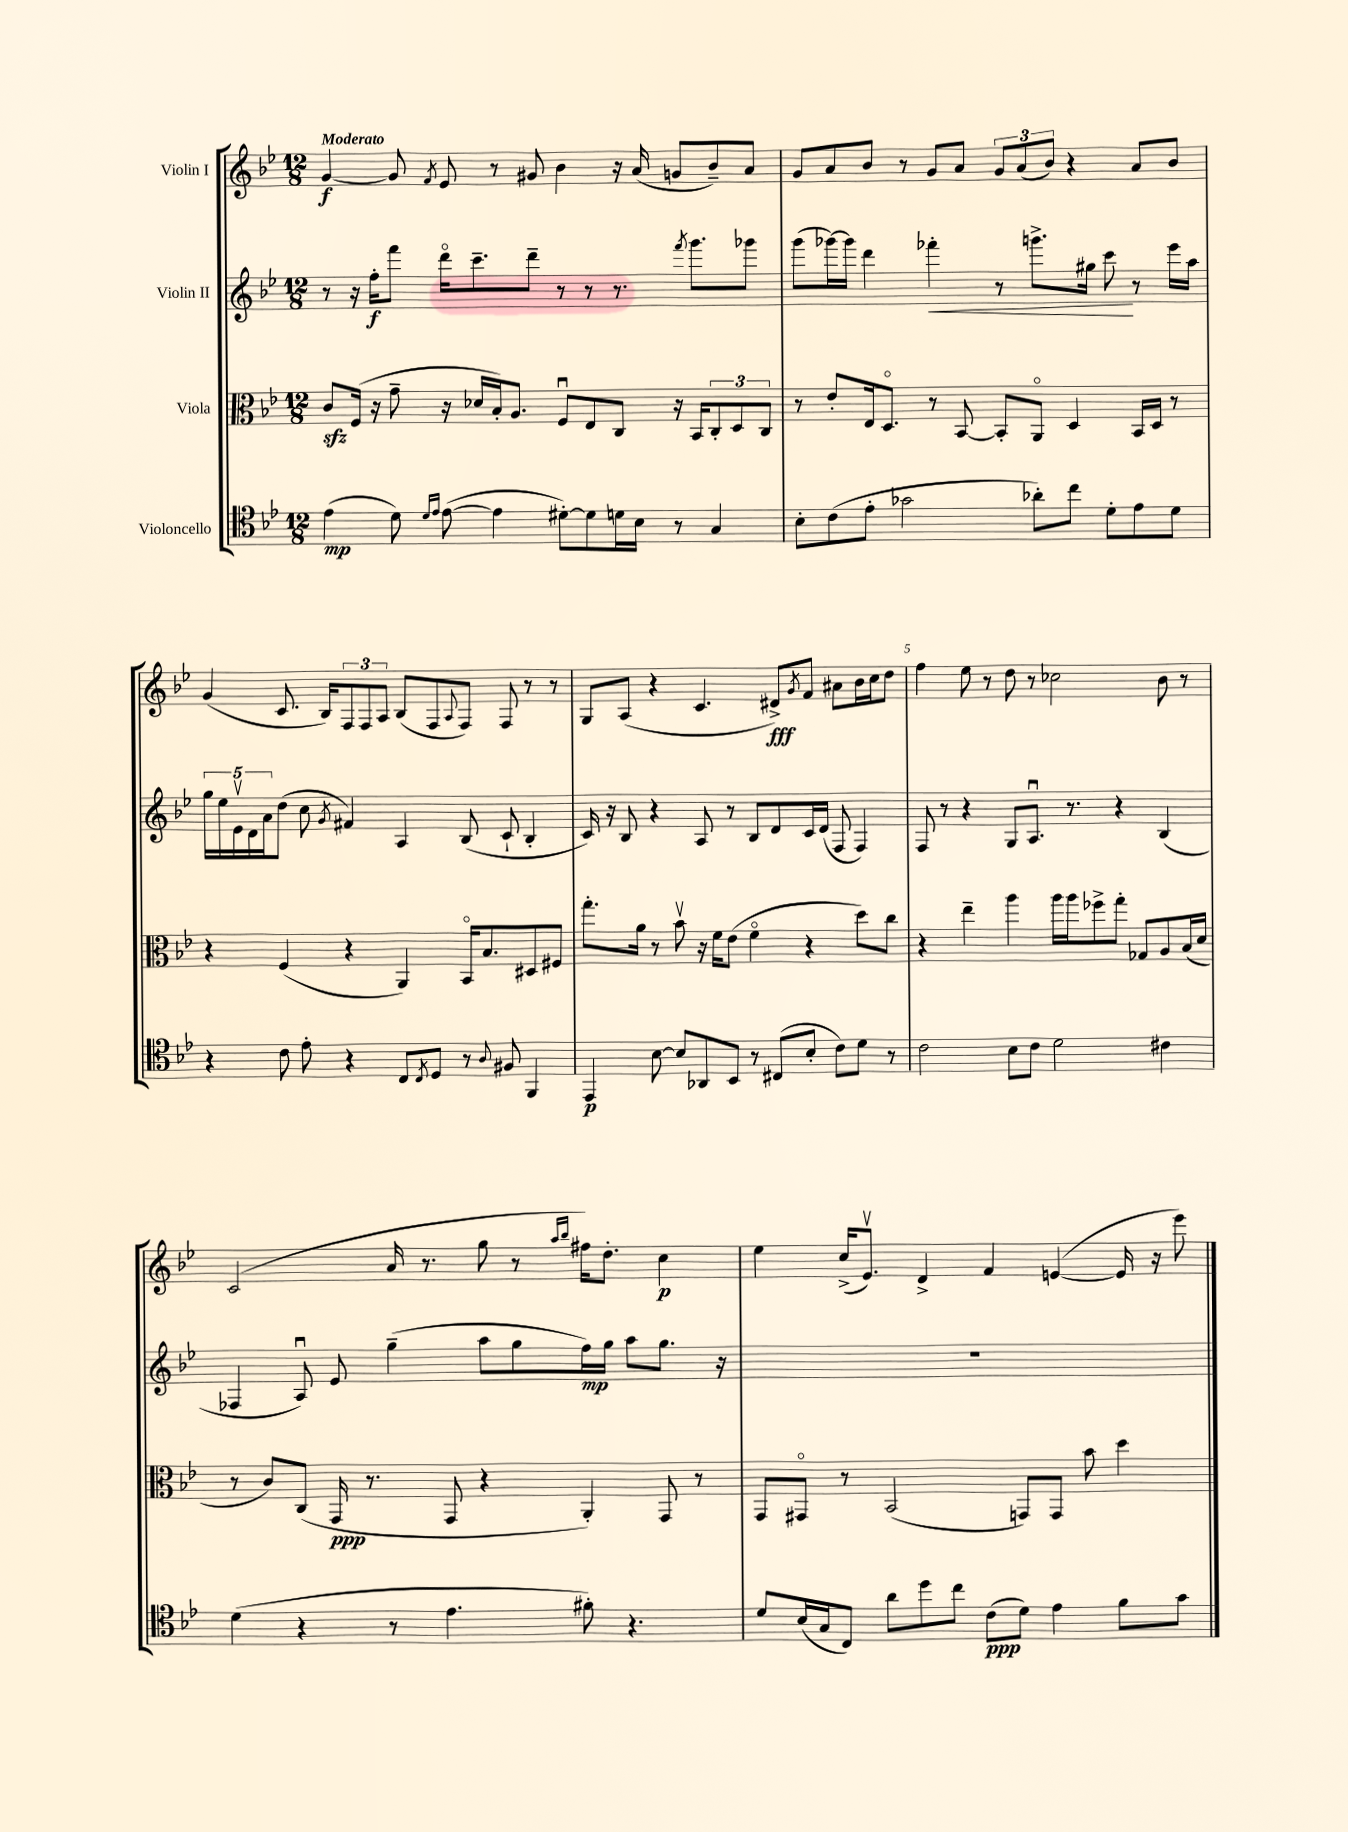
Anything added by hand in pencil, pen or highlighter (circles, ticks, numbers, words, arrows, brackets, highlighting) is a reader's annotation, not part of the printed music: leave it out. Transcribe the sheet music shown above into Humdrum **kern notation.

**kern	**dynam	**kern	**dynam	**kern	**dynam	**kern	**dynam
*part4	*part4	*part3	*part3	*part2	*part2	*part1	*part1
*staff4	*staff4	*staff3	*staff3	*staff2	*staff2	*staff1	*staff1
*I"Violoncello	*	*I"Viola	*	*I"Violin II	*	*I"Violin I	*
*clefC4	*	*clefC3	*	*clefG2	*	*clefG2	*
*k[b-e-]	*	*k[b-e-]	*	*k[b-e-]	*	*k[b-e-]	*
*M12/8	*	*M12/8	*	*M12/8	*	*M12/8	*
=1	=1	=1	=1	=1	=1	=1	=1
!	!	!	!	!	!	!LO:TX:a:B:t=Moderato	!
(4e-\	mp	8czz/L	.	8r	.	[4g/	f
.	.	(16F/Jk	.	16r	.	.	.
.	.	16r	.	16ff'\KL	f	.	.
8d\)	.	8g~\	.	8fff\J	.	8g/]	.
16qqd/LL	.	.	.	.	.	.	.
16qqe-/JJ	.	.	.	.	.	8qf/	.
([8e-\	.	16r	.	16ddd\KL	.	8e-/	.
.	.	16d-X/LL	.	8.ccc~\	.	.	.
4e-\]	.	16B-'/J)	.	.	.	8r	.
.	.	8.A/J	.	.	.	.	.
.	.	.	.	8ddd~\J	.	8g#X/	.
[8d#X'\L)	.	8Fu/L	.	8r	.	4b-\	.
8d#\]	.	8E-/	.	8r	.	.	.
16dn\L	.	8C/J	.	8.r	.	16r	.
16B-\JJ	.	.	.	.	.	(16a/	.
8r	.	16r	.	.	.	8gn/L	.
.	.	.	.	8qfff/	.	.	.
.	.	16BB-/KL	.	8.ggg\L	.	.	.
4G/	.	12C'/	.	.	.	8b-~/)	.
.	.	12D/	.	.	.	.	.
.	.	.	.	8ggg-X\J	.	8a/J	.
.	.	12C/J	.	.	.	.	.
=2	=2	=2	=2	=2	=2	=2	=2
8B-'\L	.	8r	.	(8ggg\L	.	8g/L	.
(8c\	.	8e-'/L	.	[16ggg-X\L)	.	8a/	.
.	.	.	.	16ggg-\JJ]	.	.	.
8e-'\J	.	16E-/k	.	4ddd\	.	8b-/J	.
.	.	8.D/J	.	.	.	.	.
2g-X\	.	.	.	.	.	8r	.
!	!	!	!	!	!LO:HP:b	!	!
.	.	8r	.	4fff-X'\	<	8g/L	.
.	.	[8BB-/	.	.	.	8a/J	.
.	.	8BB-'/L]	.	8r	.	12g/L	.
.	.	.	.	.	.	(12a/	.
8a-X'\L)	.	8AA/J	.	8.gggn^\L	.	.	.
.	.	.	.	.	.	12b-/J)	.
8cc\J	.	4D/	.	.	.	4r	.
.	.	.	.	16gg#X\Jk	.	.	.
8d'\L	.	.	.	8ccc\	.	.	.
8e-\	.	16BB-/LL	.	8r	[	8a/L	.
.	.	16D/JJ	.	.	.	.	.
8d\J	.	8r	.	16eee-\LL	.	8b-/J	.
.	.	.	.	16aa\JJ	.	.	.
!!LO:LB:g=z
=3	=3	=3	=3	=3	=3	=3	=3
4r	.	4r	.	20gg\LL	.	(4g/	.
.	.	.	.	20ee-\	.	.	.
.	.	.	.	20e-v\	.	.	.
.	.	.	.	20d\	.	.	.
.	.	.	.	20a\J	.	.	.
8c\	.	(4F/	.	(8dd\J	.	8.c/	.
8e-'\	.	.	.	8cc\	.	.	.
.	.	.	.	.	.	16B-/KL)	.
.	.	.	.	8qg/	.	.	.
4r	.	4r	.	4f#X/)	.	12F/	.
.	.	.	.	.	.	12F/	.
.	.	.	.	.	.	12A/J	.
8C/L	.	4AA/)	.	4A/	.	(8B-/L	.
8qC/	.	.	.	.	.	.	.
8D/J	.	.	.	.	.	8F/	.
.	.	.	.	.	.	8qqA/	.
8r	.	16BB-/KL	.	(8B-/	.	8F/J)	.
.	.	8.B-/	.	.	.	.	.
8qqA/	.	.	.	.	.	.	.
8F#X/	.	.	.	8c`/	.	8F/	.
4FF/	.	8D#X/	.	4B-'/	.	8r	.
.	.	8F#X/J	.	.	.	8r	.
=4	=4	=4	=4	=4	=4	=4	=4
4EE-/	p	8.gg'\L	.	16c/)	.	8G/L	.
.	.	.	.	16r	.	.	.
.	.	.	.	8B-/	.	(8A/J	.
.	.	16a\Jk	.	.	.	.	.
[8B-\	.	8r	.	4r	.	4r	.
8B-/L]	.	8b-v\	.	.	.	.	.
8AA-X/	.	16r	.	8A/	.	4.c/	.
.	.	16f\KL	.	.	.	.	.
8BB-/J	.	(8e-\J	.	8r	.	.	.
8r	.	4f\	.	8B-/L	.	.	.
(8C#X/L	.	.	.	8d/	.	8d#X^/L)	fff
.	.	.	.	.	.	8qg/	.
8B-'/J	.	4r	.	16c/L	.	8f/J	.
.	.	.	.	(16d/JJ	.	.	.
8c\L)	.	.	.	8F/	.	8a#X\L	.
8d\J	.	8dd\L)	.	4F/)	.	16b-\L	.
.	.	.	.	.	.	16cc\J	.
8r	.	8cc\J	.	.	.	8dd\J	.
=5	=5	=5	=5	=5	=5	=5	=5
2c\	.	4r	.	8F/	.	4ff\	.
.	.	.	.	8r	.	.	.
.	.	4ee-~\	.	4r	.	8ee-\	.
.	.	.	.	.	.	8r	.
8B-\L	.	4aa\	.	8G/L	.	8dd\	.
8c\J	.	.	.	8.Au/J	.	8r	.
2d\	.	16aa\LL	.	.	.	2cc-X\	.
.	.	16aa\J	.	8.r	.	.	.
.	.	8ff-X^\	.	.	.	.	.
.	.	8gg'\J	.	4r	.	.	.
.	.	8G-X/L	.	.	.	.	.
4c#X\	.	8A/	.	(4B-/	.	8b-\	.
.	.	(16B-/L	.	.	.	8r	.
.	.	16d/JJ	.	.	.	.	.
!!LO:LB:g=z
=6	=6	=6	=6	=6	=6	=6	=6
(4d\	.	8r	.	4F-X/	.	(2c/	.
.	.	8c/L)	.	.	.	.	.
4r	.	(8C/J	.	8Au/)	.	.	.
.	.	16GG/	ppp	8e-/	.	.	.
.	.	8.r	.	.	.	.	.
8r	.	.	.	(4gg~\	.	16a/	.
.	.	.	.	.	.	8.r	.
4.e-\	.	8GG/	.	.	.	.	.
.	.	4r	.	8aa\L	.	8gg\	.
.	.	.	.	8gg\	.	8r	.
.	.	.	.	.	.	16qqaa/LL	.
.	.	.	.	.	.	16qqbb-/JJ	.
8f#X'\)	.	4AA'/)	.	16ff\L)	mp	16ff#X\KL)	.
.	.	.	.	16gg\JJ	.	8.dd'\J	.
4.r	.	.	.	8aa\L	.	.	.
.	.	8GG/	.	8.gg\J	.	4cc\	p
.	.	8r	.	.	.	.	.
.	.	.	.	16r	.	.	.
=7	=7	=7	=7	=7	=7	=7	=7
8d/L	.	8GG/L	.	1.r	.	4ee-\	.
(16B-/L	.	8GG#X/J	.	.	.	.	.
16G/J	.	.	.	.	.	.	.
8C/J)	.	8r	.	.	.	(16cc^/KL	.
.	.	.	.	.	.	8.e-v/J)	.
8a\L	.	(2BB-/	.	.	.	.	.
8dd\	.	.	.	.	.	4d^/	.
8cc\J	.	.	.	.	.	.	.
(8c\L	ppp	.	.	.	.	4f/	.
8d\J)	.	8GGn/L)	.	.	.	.	.
4e-\	.	8GG/J	.	.	.	([4en/	.
.	.	8b-\	.	.	.	.	.
8f\L	.	4dd\	.	.	.	16e/]	.
.	.	.	.	.	.	16r	.
8g\J	.	.	.	.	.	8eee-\)	.
==	==	==	==	==	==	==	==
*-	*-	*-	*-	*-	*-	*-	*-
